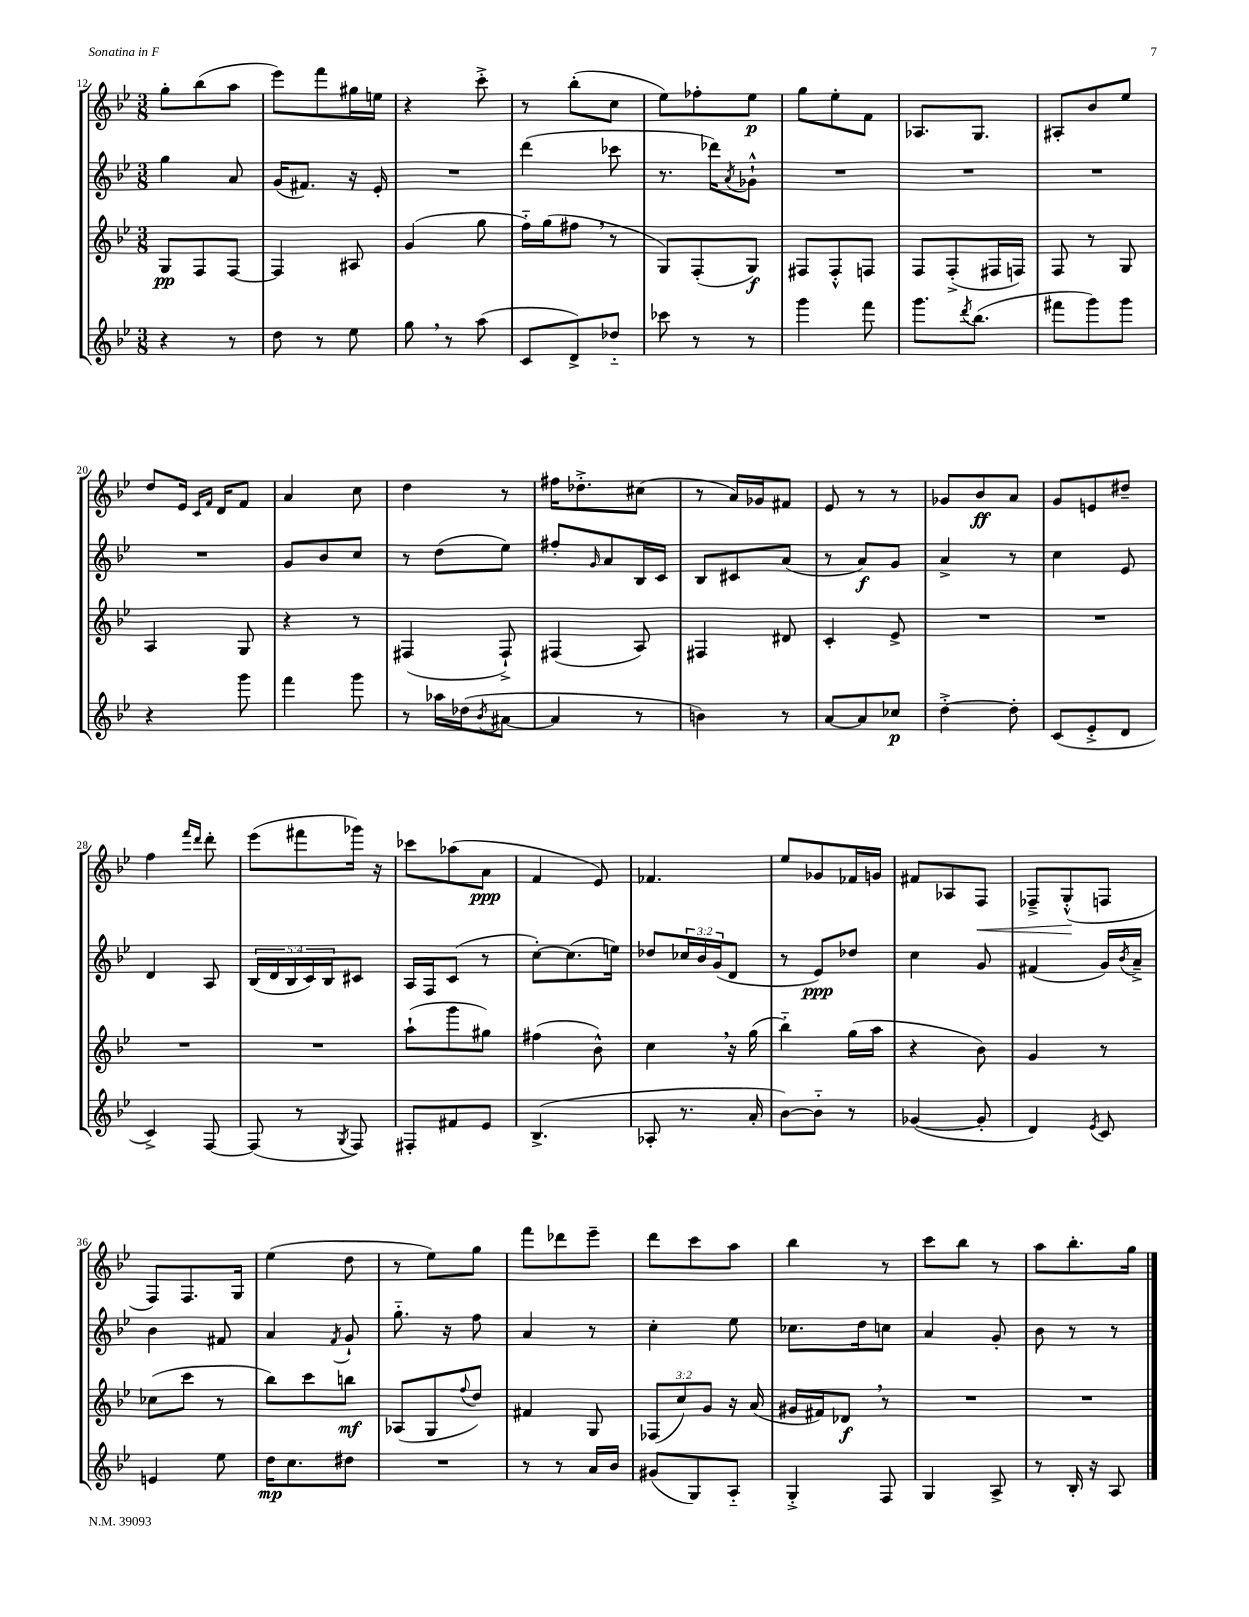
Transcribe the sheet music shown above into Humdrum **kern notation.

**kern	**dynam	**kern	**dynam	**kern	**dynam	**kern	**dynam
*part4	*part4	*part3	*part3	*part2	*part2	*part1	*part1
*staff4	*staff4	*staff3	*staff3	*staff2	*staff2	*staff1	*staff1
*clefG2	*	*clefG2	*	*clefG2	*	*clefG2	*
*k[b-e-]	*	*k[b-e-]	*	*k[b-e-]	*	*k[b-e-]	*
*M3/8	*	*M3/8	*	*M3/8	*	*M3/8	*
=12	=12	=12	=12	=12	=12	=12	=12
4r	.	8G/L	pp	4gg\	.	8gg'\L	.
.	.	8F/	.	.	.	(8bb-\	.
8r	.	[8F/J	.	8a/	.	8aa\J	.
=13	=13	=13	=13	=13	=13	=13	=13
8dd\	.	4F/]	.	(16g/KL	.	8eee-\L)	.
.	.	.	.	8.f#X/J)	.	.	.
8r	.	.	.	.	.	8fff\	.
8ee-\	.	8A#X/	.	16r	.	16gg#X\L	.
.	.	.	.	16e-'/	.	16een\JJ	.
=14	=14	=14	=14	=14	=14	=14	=14
8gg,\	.	(4g/	.	4.r	.	4r	.
8r	.	.	.	.	.	.	.
(8aa\	.	8gg\	.	.	.	8ccc'^\	.
=15	=15	=15	=15	=15	=15	=15	=15
8c/L	.	16ff\LL)	.	(4ddd\	.	8r	.
.	.	(16gg\J	.	.	.	.	.
8d^/)	.	8ff#X,\J	.	.	.	(8bb-'\L	.
8dd-X/J	.	8r	.	8ccc-X\	.	8cc\J	.
=16	=16	=16	=16	=16	=16	=16	=16
8ccc-X\	.	8G/L)	.	8.r	.	8ee-\L)	.
8r	.	(8F'/	.	.	.	8ff-X'\	.
.	.	.	.	16ddd-X\KL)	.	.	.
.	.	.	.	8qa/	.	.	.
8r	.	8G/J)	f	8g-X`^^\J	.	8ee-\J	p
=17	=17	=17	=17	=17	=17	=17	=17
4ggg\	.	8F#X/L	.	4.r	.	8gg\L	.
.	.	8F#'^^/	.	.	.	8ee-'\	.
8fff\	.	8Fn/J	.	.	.	8f\J	.
=18	=18	=18	=18	=18	=18	=18	=18
8.ggg\L	.	8F/L	.	4.r	.	8.A-X/L	.
.	.	(8F'^/	.	.	.	.	.
8qddd/	.	.	.	.	.	.	.
(8.bb-\J	.	.	.	.	.	8.G/J	.
.	.	16F#X/L	.	.	.	.	.
.	.	16Fn/JJ)	.	.	.	.	.
=19	=19	=19	=19	=19	=19	=19	=19
8fff#X\L	.	8F/	.	4.r	.	8A#X'/L	.
8ggg\)	.	8r	.	.	.	8b-/	.
8ggg\J	.	8G/	.	.	.	8ee-/J	.
!!LO:LB:g=z
=20	=20	=20	=20	=20	=20	=20	=20
4r	.	4A/	.	4.r	.	8dd/L	.
.	.	.	.	.	.	16e-/Jk	.
.	.	.	.	.	.	16qqc/LL	.
.	.	.	.	.	.	16qqf/JJ	.
.	.	.	.	.	.	16d/KL	.
8ggg\	.	8G/	.	.	.	8f/J	.
=21	=21	=21	=21	=21	=21	=21	=21
4fff\	.	4r	.	8g/L	.	4a/	.
.	.	.	.	8b-/	.	.	.
8ggg\	.	8r	.	8cc/J	.	8cc\	.
=22	=22	=22	=22	=22	=22	=22	=22
8r	.	(4F#X/	.	8r	.	4dd\	.
16aa-X\LL	.	.	.	(8dd\L	.	.	.
(16dd-X\J	.	.	.	.	.	.	.
8qb-/	.	.	.	.	.	.	.
[8a#X\J	.	8F#`^/)	.	8ee-\J)	.	8r	.
=23	=23	=23	=23	=23	=23	=23	=23
4a#/]	.	(4F#X/	.	8ff#X'/L	.	16ff#X\KL	.
.	.	.	.	.	.	8.dd-X'^\	.
.	.	.	.	16qqg/	.	.	.
.	.	.	.	8a/	.	.	.
8r	.	8A/)	.	16B-/L	.	(8cc#X\J	.
.	.	.	.	16c/JJ	.	.	.
=24	=24	=24	=24	=24	=24	=24	=24
4bn\)	.	4F#X/	.	8B-/L	.	8r	.
.	.	.	.	8c#X/	.	16a/LL)	.
.	.	.	.	.	.	16g-X/J	.
8r	.	8d#X/	.	(8a/J	.	8f#X/J	.
=25	=25	=25	=25	=25	=25	=25	=25
[8a/L	.	4c'/	.	8r	.	8e-/	.
8a/]	.	.	.	8a/L)	f	8r	.
8cc-X/J	p	8e-^/	.	8g/J	.	8r	.
=26	=26	=26	=26	=26	=26	=26	=26
[4dd'^\	.	4.r	.	4a^/	.	8g-X/L	.
.	.	.	.	.	.	8b-/	ff
8dd'\]	.	.	.	8r	.	8a/J	.
=27	=27	=27	=27	=27	=27	=27	=27
(8c/L	.	4.r	.	4cc\	.	8g/L	.
8e-'^/	.	.	.	.	.	8en/	.
8d/J	.	.	.	8e-/	.	8dd#X~/J	.
!!LO:LB:g=z
=28	=28	=28	=28	=28	=28	=28	=28
4c^/)	.	4.r	.	4d/	.	4ff\	.
.	.	.	.	.	.	16qqfff/LL	.
.	.	.	.	.	.	16qqddd/JJ	.
[8F/	.	.	.	8A/	.	8ddd'\	.
=29	=29	=29	=29	=29	=29	=29	=29
(8F/]	.	4.r	.	(20B-/LL	.	(8eee-\L	.
.	.	.	.	20d/	.	.	.
.	.	.	.	20B-/	.	.	.
8r	.	.	.	.	.	8fff#X\	.
.	.	.	.	20c/)	.	.	.
.	.	.	.	20B-/J	.	.	.
8qG/	.	.	.	.	.	.	.
8F/)	.	.	.	8c#X/J	.	16ggg-X\Jk)	.
.	.	.	.	.	.	16r	.
=30	=30	=30	=30	=30	=30	=30	=30
8F#X'/L	.	(8aa`\L	.	16A/LL	.	8ccc-X\L	.
.	.	.	.	16F/J	.	.	.
8f#X/	.	8ggg\	.	(8c/J	.	(8aa-X\	.
8e-/J	.	8gg#X\J)	.	8r	.	8a\J	ppp
=31	=31	=31	=31	=31	=31	=31	=31
(4.B-^/	.	(4ff#X\	.	[8cc'\L)	.	4f/	.
.	.	.	.	(8.cc\]	.	.	.
.	.	8b-^^\)	.	.	.	8e-/)	.
.	.	.	.	16een\Jk)	.	.	.
=32	=32	=32	=32	=32	=32	=32	=32
8A-X'/	.	4cc,\	.	8dd-X/L	.	4.f-X/	.
8.r	.	.	.	24cc-X/L	.	.	.
.	.	.	.	24b-/	.	.	.
.	.	.	.	(24g/J	.	.	.
.	.	16r	.	8d/J	.	.	.
16a'/	.	(16gg\	.	.	.	.	.
=33	=33	=33	=33	=33	=33	=33	=33
[8b-\L)	.	4bb-\)	.	8r	.	8ee-/L	.
8b-\J]	.	.	.	8e-/L)	ppp	8g-X/	.
8r	.	(16gg\LL	.	8dd-X/J	.	16f-X/L	.
.	.	16aa\JJ	.	.	.	16gn/JJ	.
=34	=34	=34	=34	=34	=34	=34	=34
([4g-X/	.	4r	.	4cc\	.	8f#X/L	.
.	.	.	.	.	.	8A-X/	.
!	!	!	!	!	!	!	!LO:HP:b
8g-'/]	.	8b-\)	.	8g/	.	8F/J	<
=35	=35	=35	=35	=35	=35	=35	=35
4d/)	.	4g/	.	(4f#X/	.	8F-X~^/L	.
.	.	.	.	.	.	(8G'^^/	.
8qe-/	.	.	.	.	.	.	.
8c/	.	8r	.	16g/LL)	.	8Fn/J	[
.	.	.	.	8qb-/	.	.	.
.	.	.	.	16a~^/JJ	.	.	.
!!LO:LB:g=z
=36	=36	=36	=36	=36	=36	=36	=36
4en/	.	(8cc-X\L	.	4b-\	.	8F/L)	.
.	.	8ccc\J	.	.	.	8.F/	.
8ee-\	.	8r	.	8f#X/	.	.	.
.	.	.	.	.	.	16G/Jk	.
=37	=37	=37	=37	=37	=37	=37	=37
16dd\KL	mp	8bb-\L)	.	4a/	.	(4ee-\	.
8.cc\	.	.	.	.	.	.	.
.	.	8ccc\	.	.	.	.	.
.	.	.	.	8qf/	.	.	.
8dd#X\J	.	8bbn\J	mf	8g`/	.	8dd\	.
=38	=38	=38	=38	=38	=38	=38	=38
4.r	.	(8A-X/L	.	8.gg\	.	8r	.
.	.	8G/	.	.	.	8ee-\L)	.
.	.	.	.	16r	.	.	.
.	.	8qqff/	.	.	.	.	.
.	.	8dd/J)	.	8ff\	.	8gg\J	.
=39	=39	=39	=39	=39	=39	=39	=39
8r	.	4f#X/	.	4a/	.	8fff\L	.
8r	.	.	.	.	.	8ddd-X\	.
16a/LL	.	8G/	.	8r	.	8eee-~\J	.
16b-/JJ	.	.	.	.	.	.	.
=40	=40	=40	=40	=40	=40	=40	=40
(8g#X/L	.	(12F-X/L	.	4cc'\	.	8ddd\L	.
.	.	12cc/)	.	.	.	.	.
8G/)	.	.	.	.	.	8ccc\	.
.	.	12g/J	.	.	.	.	.
8A/J	.	16r	.	8ee-\	.	8aa\J	.
.	.	(16a/	.	.	.	.	.
=41	=41	=41	=41	=41	=41	=41	=41
4G'^/	.	16g#X/LL	.	8.cc-X\L	.	4bb-\	.
.	.	16f#X/J)	.	.	.	.	.
.	.	8d-X,/J	f	.	.	.	.
.	.	.	.	16dd\k	.	.	.
8F/	.	8r	.	8ccn\J	.	8r	.
=42	=42	=42	=42	=42	=42	=42	=42
4G/	.	4.r	.	4a/	.	8ccc\L	.
.	.	.	.	.	.	8bb-\J	.
8A^/	.	.	.	8g'/	.	8r	.
=43	=43	=43	=43	=43	=43	=43	=43
8r	.	4.r	.	8b-\	.	8aa\L	.
16B-'/	.	.	.	8r	.	8.bb-'\	.
16r	.	.	.	.	.	.	.
8A/	.	.	.	8r	.	.	.
.	.	.	.	.	.	16gg\Jk	.
==	==	==	==	==	==	==	==
*-	*-	*-	*-	*-	*-	*-	*-
